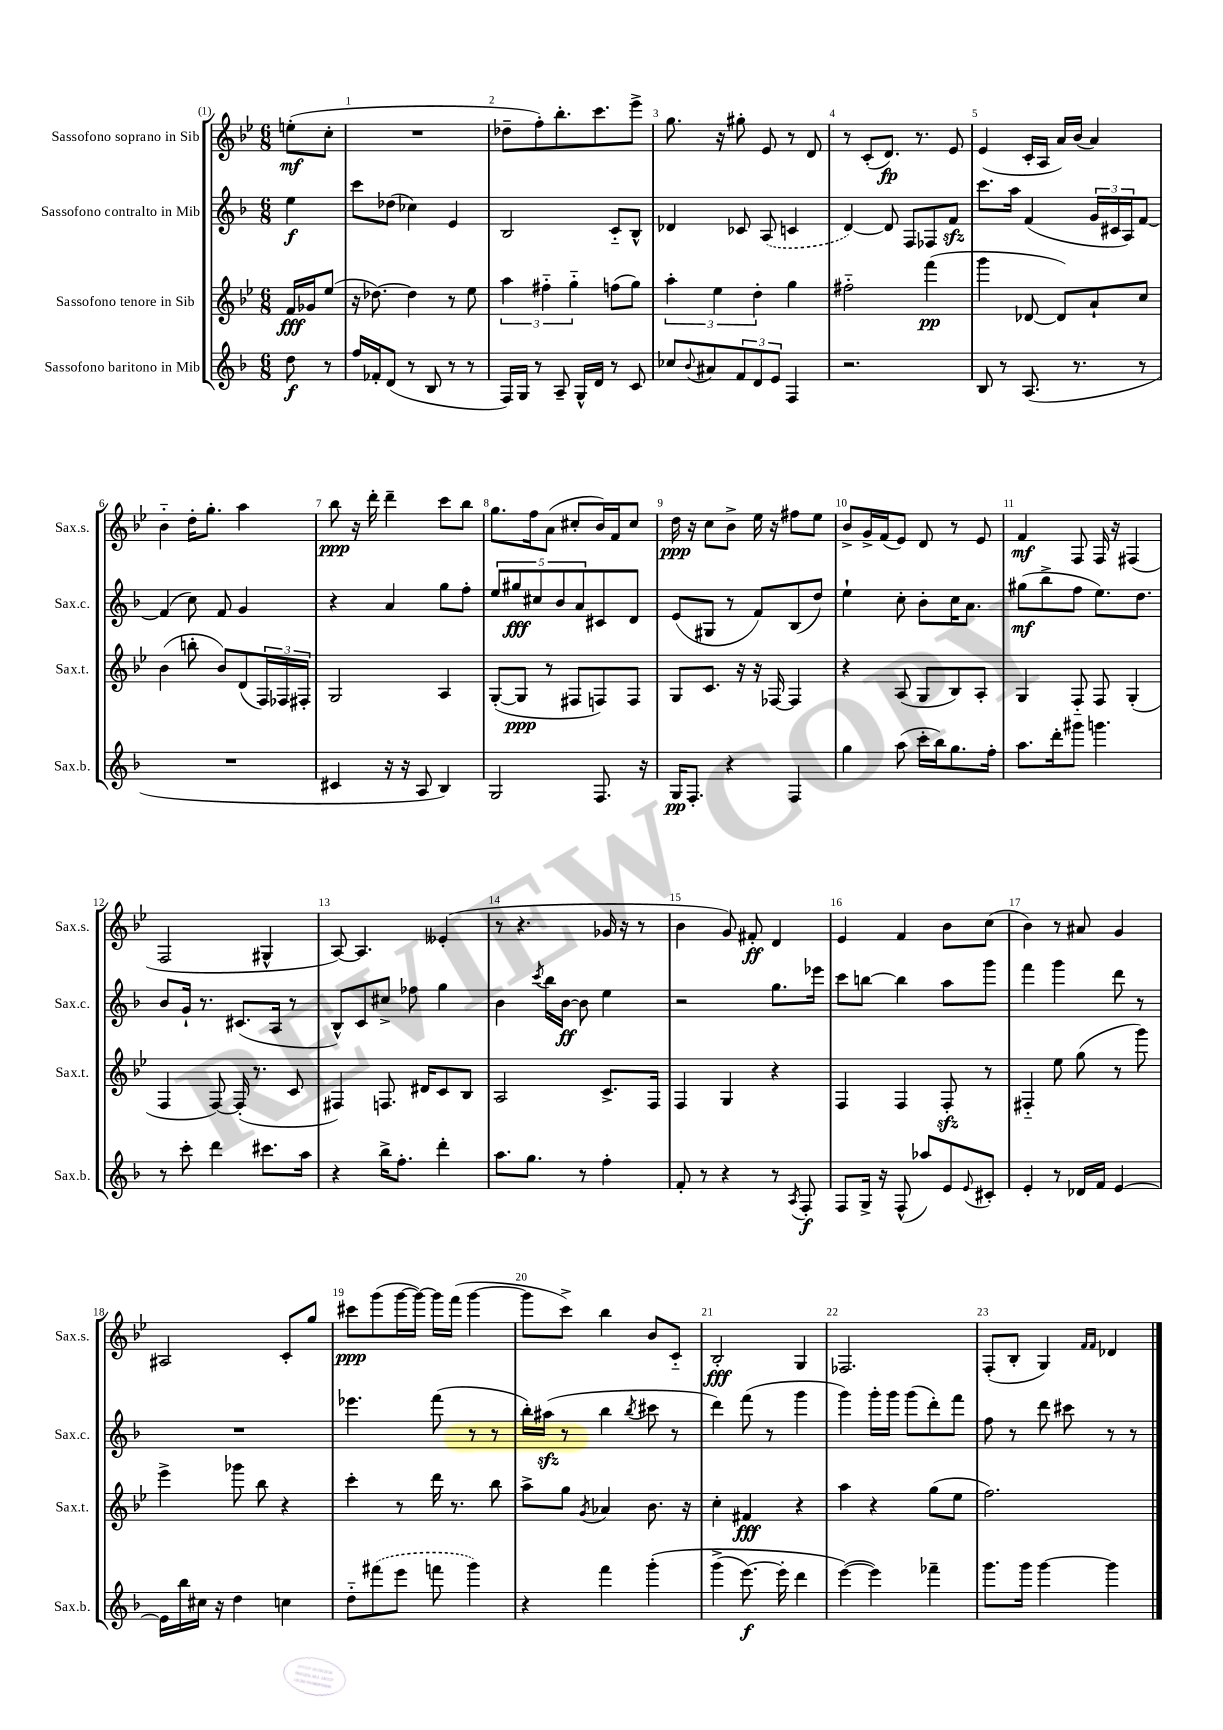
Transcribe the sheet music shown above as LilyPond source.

<<
\new StaffGroup <<
\new Staff = "s0" \with { instrumentName = "Sassofono soprano in Sib" shortInstrumentName = "Sax.s." } {
    \clef treble \key bes \major \numericTimeSignature \time 6/8 \partial 4
    e''8-.\mf( c''8-. |
    R2. |
    des''8-- f''8-.) bes''8.-. c'''8. ees'''8-> |
    g''8. r16 gis''8-. ees'8 r8 d'8 |
    r8 c'8-.( d'8.\fp) r8. ees'8 |
    ees'4( c'16-. a16 a'16) bes'16( a'4) |
    bes'4-_ d''16-. g''8.-. a''4 |
    bes''8\ppp r16 d'''16-. d'''4-- c'''8 bes''8 |
    g''8. f''16 a'8( cis''8-. bes'16) f'16 cis''8 |
    d''16\ppp r16 c''8 bes'8-> ees''16 r16 fis''8 ees''8 |
    bes'8-> g'16-> f'16( ees'8) d'8 r8 ees'8 |
    f'4\mf f8 f16 r16 fis4( |
    f2 gis4-^ |
    a8~) a4. eeses'4-.( |
    r8 r4. ges'16 r16 r8 |
    bes'4 g'8) fis'8-.\ff d'4 |
    ees'4 f'4 bes'8 c''8( |
    bes'4) r8 ais'8 g'4 |
    ais2 c'8-. g''8 |
    cis'''8\ppp g'''8( g'''16~ g'''16~) g'''16 f'''16( g'''4~ |
    g'''8 c'''8->) bes''4 bes'8 c'8-_ |
    bes2-.\fff g4 |
    fes2. |
    f8-.( bes8-. g4) \grace { f'16 f'16 } des'4 \bar "|." |
}
\new Staff = "s1" \with { instrumentName = "Sassofono contralto in Mib" shortInstrumentName = "Sax.c." } {
    \clef treble \key f \major \numericTimeSignature \time 6/8 \partial 4
    e''4\f |
    c'''8 des''8( ces''4) e'4 |
    bes2 c'8-_ bes8-^ |
    des'4 ces'8 \once \slurDashed a8( c'4 |
    d'4~) d'8 f8 fes8 f'8\sfz |
    c'''8. a''16 f'4( \tuplet 3/2 { g'16 cis'16 a16) } f'8~ |
    f'4( c''8) f'8 g'4 |
    r4 a'4 g''8 f''8-. |
    \tuplet 5/4 { e''8 gis''8\fff cis''8 bes'8 a'8 } cis'8 d'8 |
    e'8( gis8 r8 f'8) bes8( d''8) |
    e''4-! c''8-. bes'8-. c''16 a'8. |
    gis''8\mf( bes''8-> f''8 e''8.) d''8. |
    bes'8 g'16-! r8. cis'8.( a16 r8 |
    bes8-^) c'8 cis''8-> fes''8 g''4 |
    bes'4 \acciaccatura { c'''8 } bes''16 bes'16~\ff bes'8 e''4 |
    r2 g''8. ees'''16 |
    c'''8 b''8~ b''4 a''8 g'''8 |
    f'''4 g'''4 d'''8 r8 |
    R2. |
    ees'''4. f'''8( r8 r8 |
    bes''16-.) ais''16\sfz( r8 bes''4 \acciaccatura { bes''8 } cis'''8 r8 |
    d'''4) f'''8( r8 g'''4 |
    g'''4) g'''16-. g'''16 g'''8( d'''8-.) f'''8 |
    f''8 r8 d'''8 cis'''8 r8 r8 \bar "|." |
}
\new Staff = "s2" \with { instrumentName = "Sassofono tenore in Sib" shortInstrumentName = "Sax.t." } {
    \clef treble \key bes \major \numericTimeSignature \time 6/8 \partial 4
    f'16\fff ges'16 ees''8( |
    r16 des''8.~) des''4 r8 ees''8 |
    \tuplet 3/2 { a''4 fis''4-_ g''4-_ } f''8( g''8) |
    \tuplet 3/2 { a''4-. ees''4 d''4-. } g''4 |
    fis''2-_ f'''4\pp( |
    g'''4 des'8~ des'8) a'8-! c''8 |
    bes'4( b''8-. bes'8) d'8( \tuplet 3/2 { f16) fes16 fis16-. } |
    g2 a4 |
    g8~-.( g8\ppp r8 fis8 f8) f8 |
    g8 c'8. r16 r16 fes16~ fes4 |
    r4 a8( g8 bes8) a8-. |
    g4 f8-_ f8 g4-.( |
    f4 f8~) f16-.( r8. c'8 |
    fis4) f8. dis'16 c'8 bes8 |
    a2 c'8.-> f16 |
    f4 g4 r4 |
    f4 f4 f8-.\sfz r8 |
    fis4-_ ees''8 g''8( r8 g'''8) |
    ees'''4-> ges'''8 bes''8 r4 |
    c'''4-. r8 d'''16 r8. bes''8 |
    a''8-> g''8 \acciaccatura { g'8 } aes'4 bes'8. r16 |
    c''4-. fis'4\fff r4 |
    a''4 r4 g''8( ees''8 |
    f''2.) \bar "|." |
}
\new Staff = "s3" \with { instrumentName = "Sassofono baritono in Mib" shortInstrumentName = "Sax.b." } {
    \clef treble \key f \major \numericTimeSignature \time 6/8 \partial 4
    d''8\f r8 |
    f''16 fes'16-. d'8( r8 bes8 r8 r8 |
    f16) g16 r8 a8-- g16-^ d'16 r8 c'8 |
    ces''8 \appoggiatura { bes'8 } ais'8 \tuplet 3/2 { f'8 d'8 e'8 } f4 |
    r2. |
    bes8 r8 a8.( r8. r8 |
    R2. |
    cis'4 r16 r16 a8 bes4) |
    g2 f8. r16 |
    g16\pp f8.-. r4 f4 |
    g''4 a''8( c'''16-. bes''16) g''8. f''16-. |
    a''8. d'''16-. gis'''8 g'''4. |
    r8 c'''8-. d'''4 cis'''8. a''16 |
    r4 bes''16-> f''8.-. d'''4-. |
    a''8. g''8. r8 f''4-. |
    f'8-. r8 r4 r8 \acciaccatura { a8 } f8-.\f |
    f8 g16-> r16 f8-^( aes''8) e'8 \appoggiatura { e'8 } cis'8-. |
    e'4-. r8 des'16 f'16 e'4~ |
    e'16 bes''16 cis''16 r16 d''4 c''4 |
    d''8-_ \once \slurDashed fis'''8( e'''8 f'''8 g'''4) |
    r4 f'''4 g'''4-.\( |
    g'''4->( e'''8.~\f) e'''16-. d'''4 |
    e'''4~(\) e'''4) fes'''4-- |
    g'''8. g'''16 g'''4~ g'''4 \bar "|." |
}
>>
>>
\layout { \context { \Score \override BarNumber.break-visibility = ##(#f #t #t) barNumberVisibility = #all-bar-numbers-visible } }
